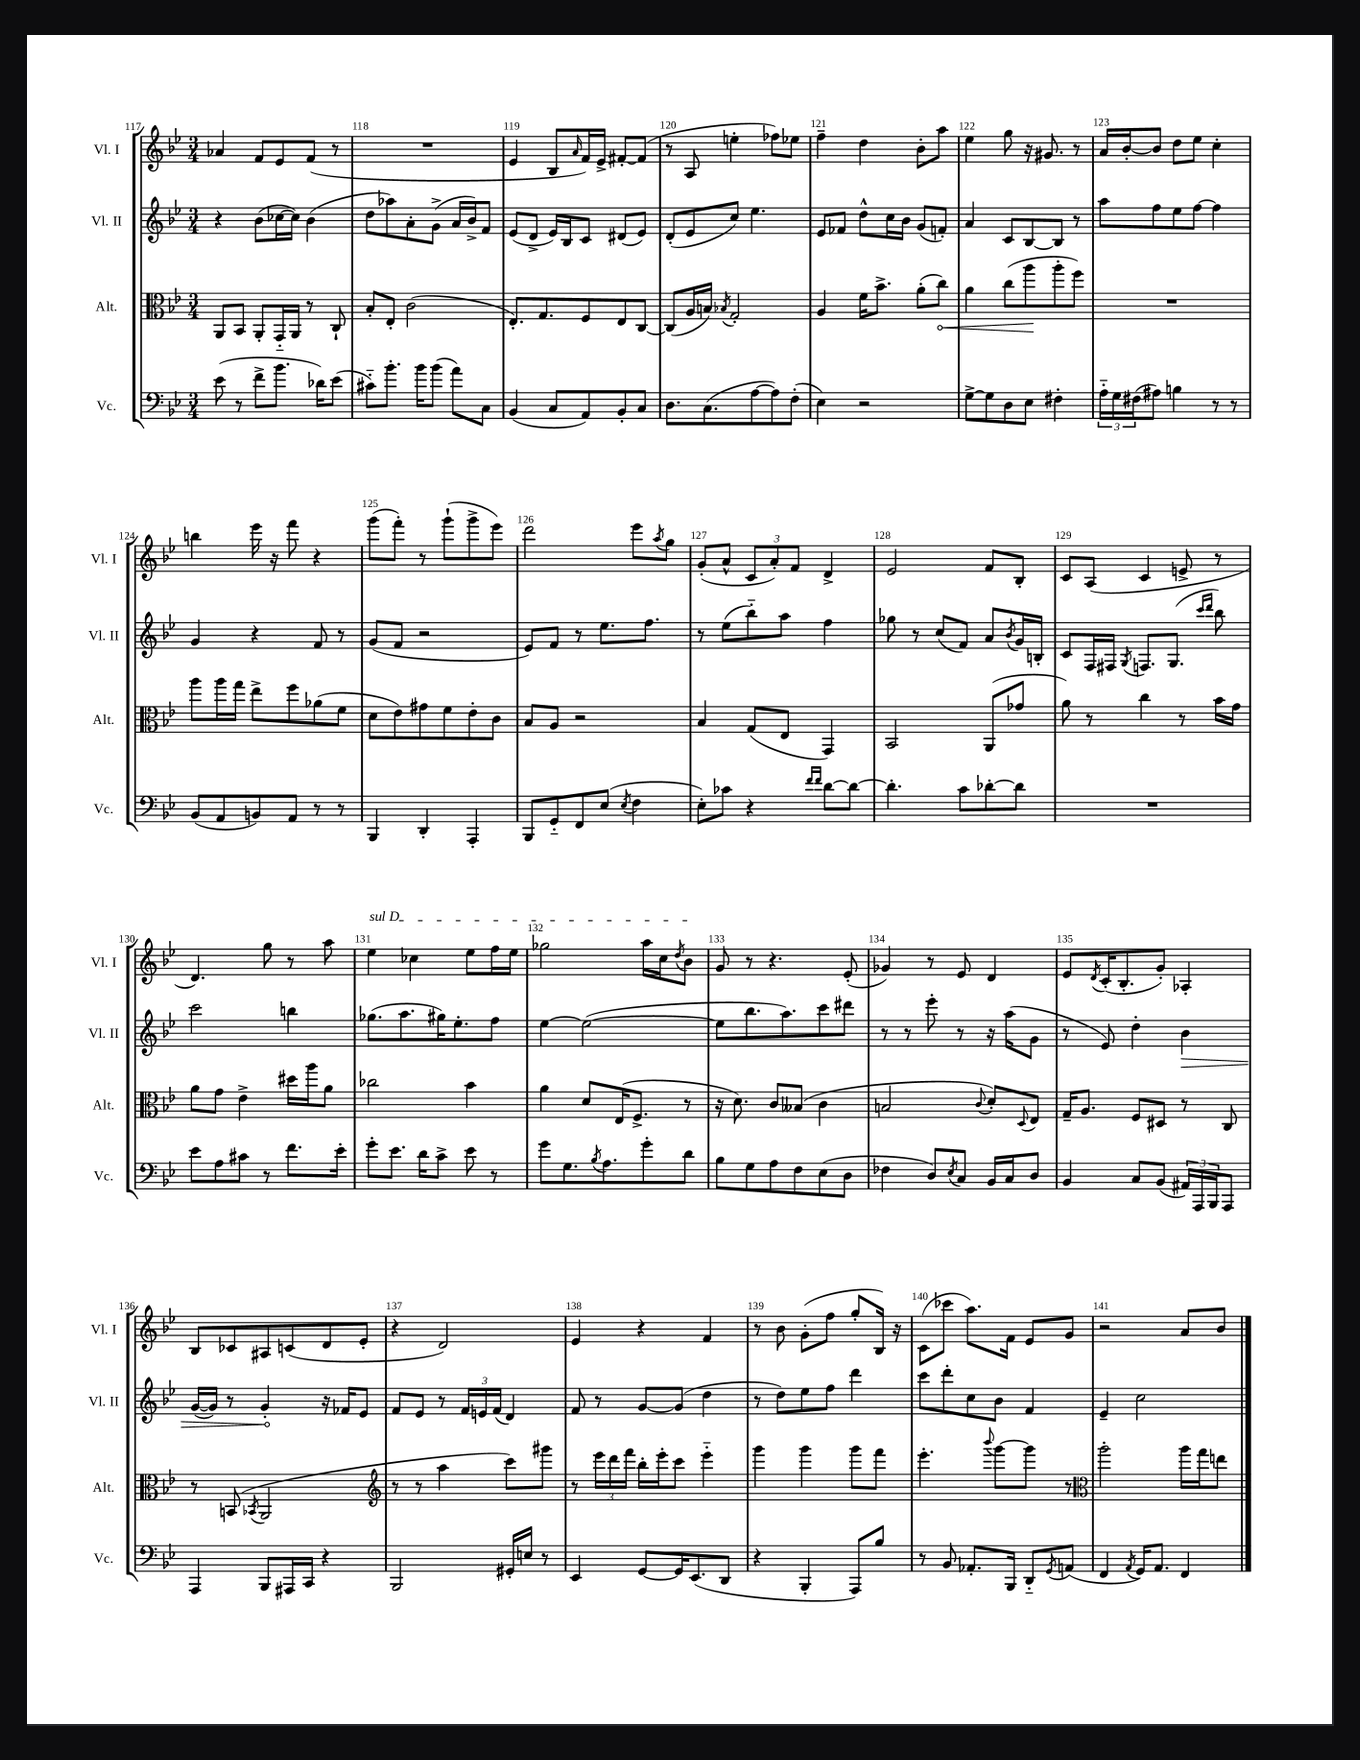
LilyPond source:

<<
\new StaffGroup <<
\new Staff = "s0" \with { instrumentName = "Vl. I" shortInstrumentName = "Vl. I" } {
    \clef treble \key bes \major \numericTimeSignature \time 3/4
    aes'4 f'8 ees'8 f'8( r8 |
    R2. |
    ees'4 bes8 \grace { a'16 } f'16) ees'16-> fis'8~-. fis'8( |
    r8 a8 e''4-. fes''8) ees''8 |
    f''4-- d''4 bes'8-. a''8 |
    ees''4 g''8 r16 gis'8. r8 |
    a'16 bes'16~-. bes'8 d''8 ees''8 c''4-. |
    b''4 ees'''16 r16 f'''8 r4 |
    g'''8( f'''8-.) r8 g'''8-!( g'''8-> ees'''8) |
    d'''2 ees'''8 \acciaccatura { a''8 } g''8 |
    g'8-.( a'8-^ \tuplet 3/2 { c'8 a'8-.) f'8 } d'4-> |
    ees'2 f'8 bes8-. |
    c'8 a8( c'4 e'8-> r8 |
    d'4.) g''8 r8 a''8 |
    \once \override TextSpanner.bound-details.left.text = \markup { \italic "sul D" } ees''4\startTextSpan ces''4 ees''8 f''16 ees''16 |
    ges''2 a''16 c''16 \acciaccatura { d''8 } bes'8\stopTextSpan |
    g'8 r8 r4. ees'8-.( |
    ges'4) r8 ees'8 d'4 |
    ees'8 \acciaccatura { d'8 } c'16-.( bes8.-. g'8-.) aes4-. |
    bes8 ces'8 ais8 c'8( d'8 ees'8-. |
    r4 d'2) |
    ees'4 r4 f'4 |
    r8 bes'8 g'8-.( f''8 g''8-. bes16) r16 |
    c'8( ces'''8 a''8.) f'16 ees'8 g'8 |
    r2 a'8 bes'8 \bar "|." |
}
\new Staff = "s1" \with { instrumentName = "Vl. II" shortInstrumentName = "Vl. II" } {
    \clef treble \key bes \major \numericTimeSignature \time 3/4
    r4 bes'8( ces''16~ ces''16) bes'4( |
    d''8 aes''8) a'8-. g'8->( a'16 bes'16->) f'8 |
    ees'8( d'8-> ees'16) bes16 c'8 dis'8( ees'8) |
    d'8-.( ees'8 c''8) ees''4. |
    ees'8 fes'8 d''8-^ c''16 bes'16 g'8( f'8-.) |
    a'4 c'8 bes8~ bes8 r8 |
    a''8 f''8 ees''8 f''8~ f''4 |
    g'4 r4 f'8 r8 |
    g'8( f'8 r2 |
    ees'8) f'8 r8 ees''8. f''8. |
    r8 ees''8( bes''8-_) a''8 f''4 |
    ges''8 r8 c''8( f'8) a'8 \acciaccatura { bes'8 } g'16 b16-. |
    c'8 f16 fis16 \acciaccatura { g8 } f8. g8.( \grace { c'''16 d'''16 } bes''8) |
    c'''2 b''4 |
    ges''8.( a''8. gis''16) ees''8.-. f''8 |
    ees''4~ ees''2~( |
    ees''8 bes''8. a''8.) c'''8 dis'''8 |
    r8 r8 ees'''8-. r8 r16 a''16( g'8 |
    r8 ees'8) d''4-. \once \override Hairpin.circled-tip = ##t bes'4\> |
    g'16~( g'16) r8 g'4-.\! r16 fes'16 ees'8 |
    f'8 ees'8 r8 \tuplet 3/2 { f'16 e'16 f'16( } d'4) |
    f'8 r8 g'8~ g'8( d''4 |
    r8 d''8) ees''8 f''8 d'''4 |
    c'''8 d'''8-. c''8 bes'8 f'4 |
    ees'4-- c''2 \bar "|." |
}
\new Staff = "s2" \with { instrumentName = "Alt." shortInstrumentName = "Alt." } {
    \clef alto \key bes \major \numericTimeSignature \time 3/4
    a,8 bes,8 a,8-. g,16-_ a,16 r8 c8-! |
    bes8-. ees8-. c'2( |
    ees8.-.) g8. f8 ees8 c8~ |
    c8( a16 b16) \acciaccatura { bes8 } g2-. |
    a4 f'16 bes'8.-> a'8-.( \once \override Hairpin.circled-tip = ##t c''8\<) |
    a'4 c''8( a''8\! a''8-. f''8) |
    R2. |
    a''8 a''16 g''16 ees''8-> f''8 aes'8( f'8 |
    d'8 ees'8) gis'8 f'8 ees'8-. c'8 |
    bes8 a8 r2 |
    bes4 g8( ees8 g,4) |
    bes,2 a,8( ges'8 |
    a'8) r8 c''4 r8 bes'16 g'16 |
    a'8 g'8 ees'4-> dis''16 a''16 a'8 |
    ces''2 bes'4 |
    a'4 d'8 ees16( f8.-> r8 |
    r16 d'8.) c'8 beses8( c'4 |
    b2 \appoggiatura { c'8 } d'8-.) \appoggiatura { d8 } ees8 |
    g16-- a8. f8 dis8 r8 c8 |
    r8 b,8( \acciaccatura { bes,8 } a,2 |
    \clef treble r8 r8 a''4 c'''8) gis'''8 |
    r8 \tuplet 3/2 { ees'''16 d'''16 f'''16 } bes''16-. ees'''16-. c'''8 ees'''4-_ |
    g'''4 g'''4 g'''8 f'''8 |
    ees'''4.-. \appoggiatura { bes'''8 } g'''8~ g'''8 r8 |
    \clef alto a''2-. a''16 g''16 e''8 \bar "|." |
}
\new Staff = "s3" \with { instrumentName = "Vc." shortInstrumentName = "Vc." } {
    \clef bass \key bes \major \numericTimeSignature \time 3/4
    ees'8( r8 f'8-> bes'8. des'16) ees'8( |
    cis'8-_) bes'8.-. bes'16 bes'8( a'8) c8 |
    bes,4( c8 a,8) bes,8-. c8 |
    d8. c8.( a8~ a8) f8-.( |
    ees4) r2 |
    g8~-> g8 d8 ees8 fis4-. |
    \tuplet 3/2 { a16-_ g16 fis16( } ais8) b4 r8 r8 |
    bes,8( a,8 b,8) a,8 r8 r8 |
    bes,,4 d,4-. a,,4-. |
    bes,,8 g,8-_ f,8 ees8( \acciaccatura { ees8 } f4 |
    ees8-.) ces'8 r4 \grace { f'16 f'16 } d'8~ d'8~ |
    d'4.-. c'8 des'8~-. des'8 |
    R2. |
    ees'8 a8 cis'8 r8 f'8. ees'16-. |
    g'8-. ees'8. d'16 c'8-> ees'8 r8 |
    g'8 g8. \acciaccatura { bes8 } a8. g'8-. d'8 |
    bes8 g8 a8 f8 ees8( d8 |
    fes4 d8) \acciaccatura { ees8 } c8 bes,16 c16 d8 |
    bes,4 c8 bes,8( \tuplet 3/2 { ais,16) a,,16 bes,,16 } a,,8 |
    a,,4 bes,,8 ais,,16 c,16 r4 |
    bes,,2 gis,16-. e16 r8 |
    ees,4 g,8~ g,16 ees,8.( d,8 |
    r4 bes,,4-. a,,8) bes8 |
    r8 bes,8 aes,8.-. bes,,16 d,8-_ \acciaccatura { g,8 } a,8( |
    f,4 \acciaccatura { a,8 } g,16) a,8. f,4 \bar "|." |
}
>>
>>
\layout { \context { \Score currentBarNumber = #117 \override BarNumber.break-visibility = ##(#f #t #t) barNumberVisibility = #all-bar-numbers-visible } }
